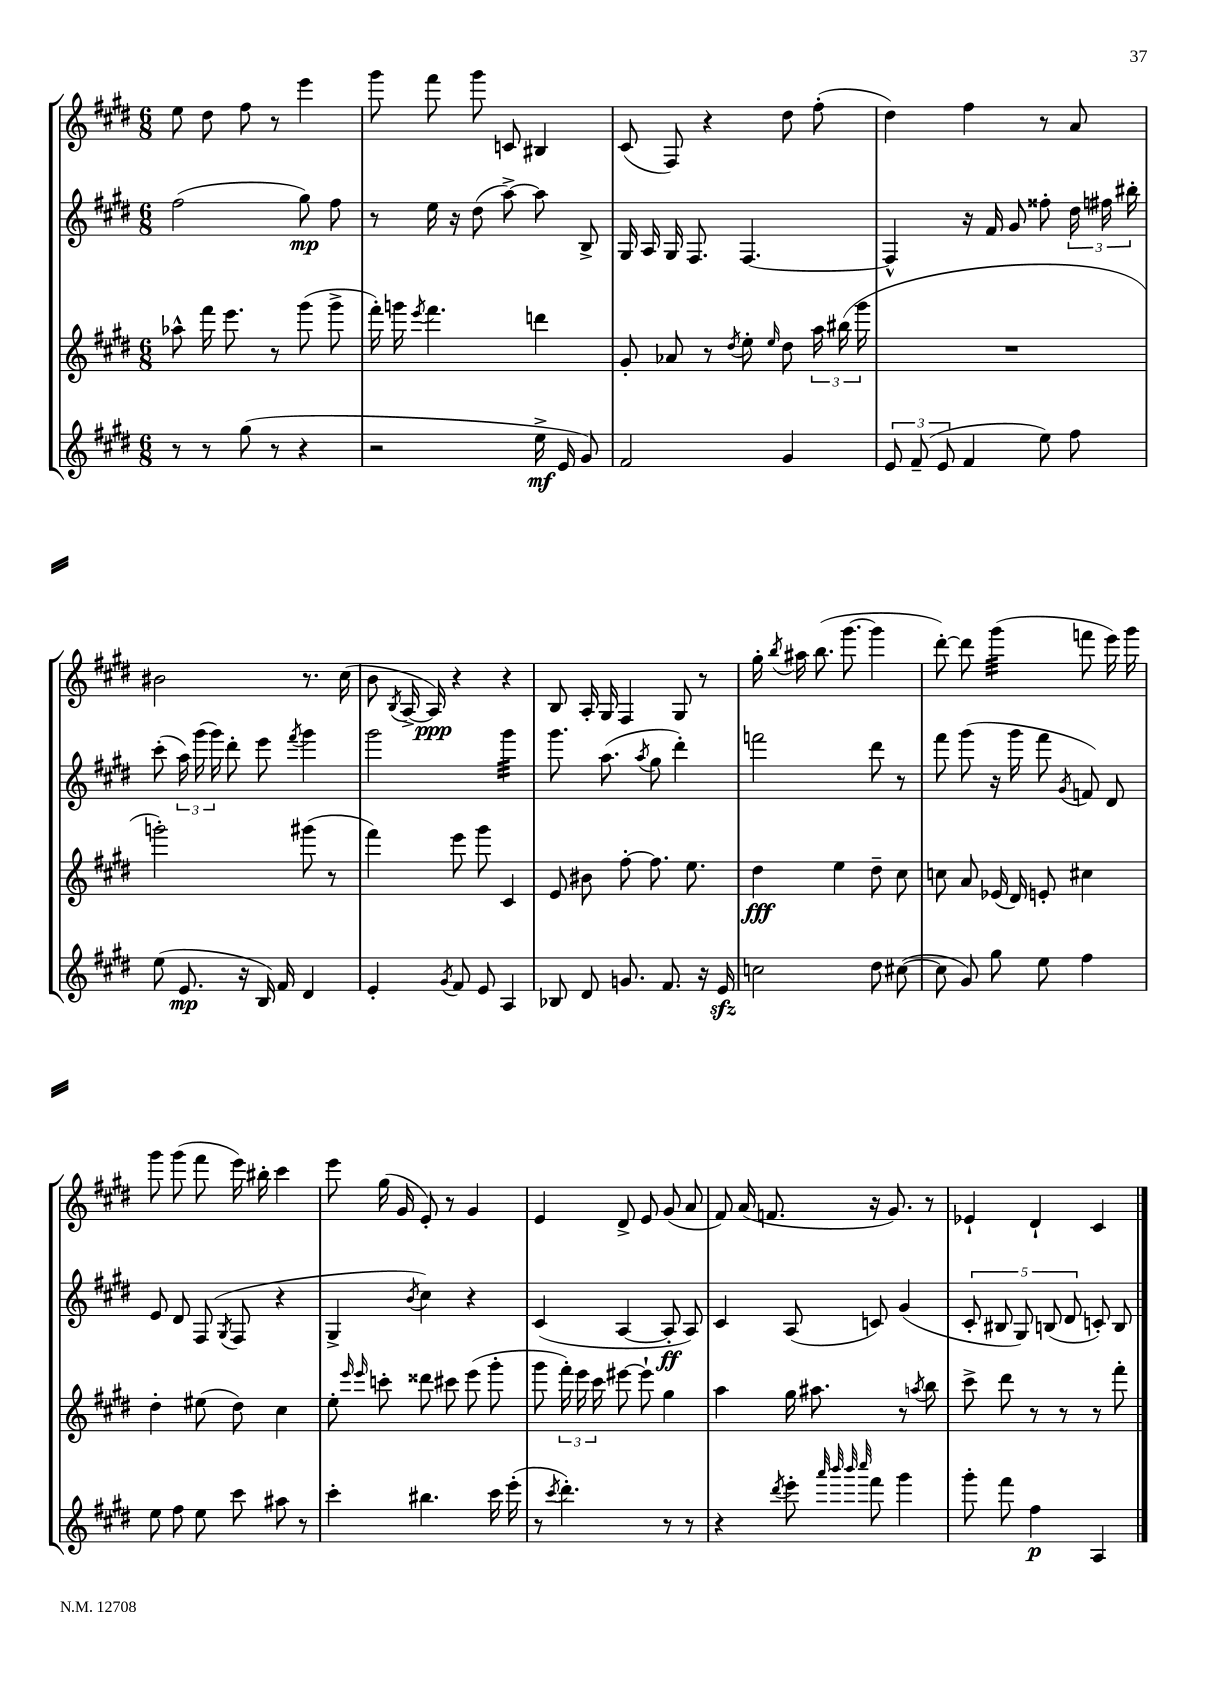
<<
\new StaffGroup <<
\new Staff = "s0" {
    \clef treble \key e \major \numericTimeSignature \time 6/8
    \autoBeamOff e''8 dis''8 fis''8 r8 e'''4 |
    gis'''8 fis'''8 gis'''8 c'8 bis4 |
    cis'8( fis8) r4 dis''8 fis''8-.( |
    dis''4) fis''4 r8 a'8 |
    bis'2 r8. cis''16( |
    b'8 \acciaccatura { b8 } a16~-> a16\ppp) r4 r4 |
    b8 a16-. gis16 fis4 gis8 r8 |
    gis''16-. \acciaccatura { b''8 } ais''16 b''8.( gis'''8.~ gis'''4 |
    dis'''8~-.) dis'''8 gis'''4:32( f'''8 e'''16) gis'''16 |
    gis'''8 gis'''8( fis'''8 e'''16) bis''16-. cis'''4 |
    e'''8 gis''16( gis'16 e'8-.) r8 gis'4 |
    e'4 dis'8-> e'8 gis'8( a'8 |
    fis'8) a'16( f'8. r16 gis'8.) r8 |
    ees'4-! dis'4-! cis'4 \bar "|." |
}
\new Staff = "s1" {
    \clef treble \key e \major \numericTimeSignature \time 6/8
    \autoBeamOff fis''2( gis''8\mp) fis''8 |
    r8 e''16 r16 dis''8( a''8~->) a''8 b8-> |
    gis16 a16 gis16 fis8. fis4.~ |
    fis4-^ r16 fis'16 gis'8 fisis''8-. \tuplet 3/2 { dis''16 fis''16 bis''16-. } |
    cis'''8-.( \tuplet 3/2 { a''16) gis'''16( gis'''16) } dis'''8-. e'''8 \acciaccatura { fis'''8 } gis'''4 |
    gis'''2 gis'''4:32 |
    gis'''8. a''8.( \acciaccatura { a''8 } gis''8 dis'''4-.) |
    f'''2 dis'''8 r8 |
    fis'''8 gis'''8( r16 gis'''16 fis'''8 \acciaccatura { gis'8 } f'8) dis'8 |
    e'8 dis'8 fis8( \acciaccatura { gis8 } fis8 r4 |
    gis4-> \acciaccatura { b'8 } cis''4) r4 |
    cis'4( a4~ a8-.\ff a8) |
    cis'4 a8( c'8) gis'4( |
    \tuplet 5/4 { cis'8-. bis8 gis8) b8( dis'8 } c'8-.) b8 \bar "|." |
}
\new Staff = "s2" {
    \clef treble \key e \major \numericTimeSignature \time 6/8
    \autoBeamOff aes''8-^ fis'''16 e'''8. r8 gis'''8( gis'''8-> |
    fis'''16-.) g'''16 \acciaccatura { e'''8 } fis'''4. d'''4 |
    gis'8-. aes'8 r8 \acciaccatura { dis''8 } e''8-. \grace { e''16 } dis''8 \tuplet 3/2 { a''16 bis''16( gis'''16 } |
    R2. |
    g'''2-.) gis'''8( r8 |
    fis'''4) e'''8 gis'''8 cis'4 |
    e'8 bis'8 fis''8~-. fis''8. e''8. |
    dis''4\fff e''4 dis''8-- cis''8 |
    c''8 a'8 ees'16( dis'16) e'8-. cis''4 |
    dis''4-. eis''8( dis''8) cis''4 |
    e''8-. \grace { e'''16 e'''16 } c'''8-. disis'''8 cis'''8 e'''8( gis'''8-. |
    gis'''8 \tuplet 3/2 { fis'''16-.) e'''16 cis'''16 } eis'''8~ eis'''8-! gis''4 |
    a''4 gis''16 ais''8. r8 \acciaccatura { a''8 } b''8 |
    cis'''8-> dis'''8 r8 r8 r8 fis'''8-. \bar "|." |
}
\new Staff = "s3" {
    \clef treble \key e \major \numericTimeSignature \time 6/8
    \autoBeamOff r8 r8 gis''8( r8 r4 |
    r2 e''16->\mf e'16 gis'8) |
    fis'2 gis'4 |
    \tuplet 3/2 { e'8 fis'8--( e'8 } fis'4 e''8) fis''8 |
    e''8( e'8.\mp r16 b16) fis'16 dis'4 |
    e'4-. \acciaccatura { gis'8 } fis'8 e'8 a4 |
    bes8 dis'8 g'8. fis'8. r16 e'16\sfz |
    c''2 dis''8 cis''8~( |
    cis''8 gis'8) gis''8 e''8 fis''4 |
    e''8 fis''8 e''8 cis'''8 ais''8 r8 |
    cis'''4-. bis''4. cis'''16 e'''16-.( |
    r8 \acciaccatura { cis'''8 } dis'''4.-.) r8 r8 |
    r4 \acciaccatura { dis'''8 } e'''8-. \grace { a'''32 b'''32 b'''32 cis''''32 } fis'''8 gis'''4 |
    gis'''8-. fis'''8 fis''4\p a4 \bar "|." |
}
>>
>>
\layout { \context { \Score \remove "Bar_number_engraver" } }
